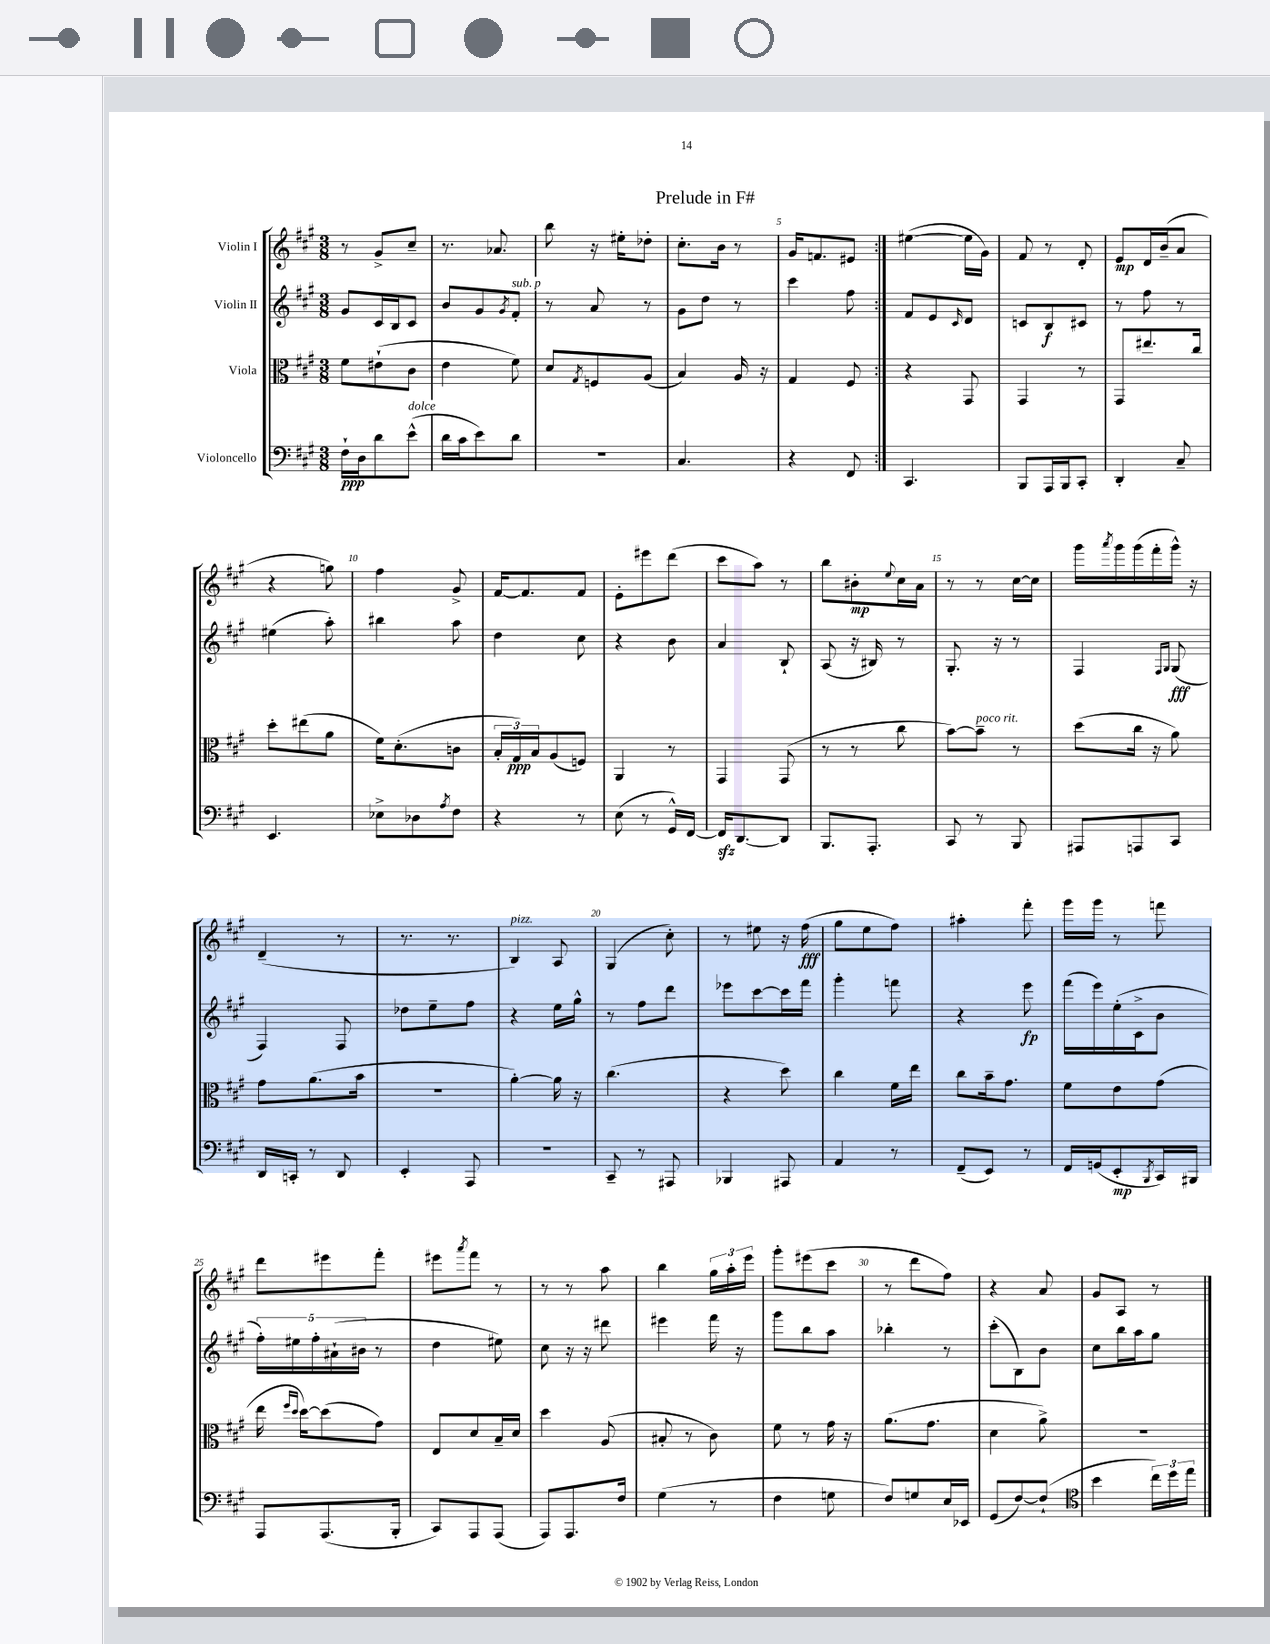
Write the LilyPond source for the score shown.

\header { title = "Prelude in F#" }
<<
\new StaffGroup <<
\new Staff = "s0" \with { instrumentName = "Violin I" } {
    \clef treble \key a \major \numericTimeSignature \time 3/8
    \repeat volta 2 { r8 gis'8-> cis''8-- |
    r8. aes'8. |
    b''8 r16 eis''16-. des''8-. |
    cis''8.-. b'16 r8 |
    gis'16 f'8. eis'8 | }
    eis''4~( eis''16 gis'16) |
    fis'8 r8 d'8-. |
    e'8\mp d'16 b'16--( a'8 |
    r4 g''8) |
    fis''4 gis'8-> |
    fis'16~ fis'8. fis'8 |
    e'8-. eis'''8 d'''8( |
    cis'''8 a''8) r8 |
    b''8 bis'8-.\mp \appoggiatura { e''8 } cis''16 a'16 |
    r8 r8 cis''16~ cis''16 |
    gis'''16 \acciaccatura { a'''8 } gis'''16 gis'''16( fis'''16-. gis'''16-^) r16 |
    d'4--( r8 |
    r8. r8. |
    b4^\markup { \italic "pizz." }) a8 |
    gis4( cis''8-.) |
    r8 eis''8 r16 fis''16\fff( |
    gis''8 e''8 fis''8) |
    ais''4-. fis'''8-. |
    gis'''16 gis'''16 r8 f'''8 |
    d'''8 eis'''8 fis'''8-. |
    eis'''8 \acciaccatura { a'''8 } fis'''8 r8 |
    r8 r8 a''8 |
    b''4 \tuplet 3/2 { gis''16 a''16-. e'''16 } |
    gis'''8-. eis'''8( cis'''8 |
    r8 d'''8 fis''8) |
    r4 a'8 |
    gis'8 a8 r8 \bar "|." |
}
\new Staff = "s1" \with { instrumentName = "Violin II" } {
    \clef treble \key a \major \numericTimeSignature \time 3/8
    \repeat volta 2 { gis'8 cis'16 b16 cis'8 |
    b'8 gis'8 \acciaccatura { gis'8 } fis'8-.^\markup { \italic "sub. p" } |
    r8 a'8 r8 |
    gis'8 d''8 r8 |
    cis'''4 fis''8 | }
    fis'8 e'8 \grace { cis'16 } d'8 |
    c'8 b8\f cis'8 |
    r8 fis''8 r8 |
    eis''4( a''8-.) |
    bis''4 a''8 |
    d''4 cis''8 |
    r4 b'8 |
    a'4 b8-! |
    a8( r16 bis16) r8 |
    gis8.-. r16 r8 |
    fis4 \grace { fis16 gis16 } gis8\fff( |
    fis4) fis8 |
    des''8 e''8-- fis''8 |
    r4 e''16 gis''16-^ |
    r8 fis''8 d'''8 |
    ees'''8 cis'''8~ cis'''16 fis'''16 |
    gis'''4-. f'''8 |
    r4 e'''8\fp |
    fis'''16( e'''16) e''16-.( cis'16-> b'8 |
    \tuplet 5/4 { fis''16-.) eis''16 fis''16-. ais'16-!( bis'16 } r8 |
    d''4 eis''8) |
    cis''8 r16 r16 dis'''8 |
    eis'''4 fis'''16 r16 |
    gis'''8 b''8 a''8 |
    bes''4-. r8 |
    cis'''8-.( b8) b'8 |
    cis''8 b''16 a''16 gis''8 \bar "|." |
}
\new Staff = "s2" \with { instrumentName = "Viola" } {
    \clef alto \key a \major \numericTimeSignature \time 3/8
    \repeat volta 2 { fis'8 eis'8-!( cis'8 |
    e'4 fis'8) |
    d'8 \acciaccatura { gis8 } f8 a8( |
    b4) a16 r16 |
    gis4 fis8 | }
    r4 gis,8 |
    gis,4 r8 |
    gis,8 eis''8. cis''16 |
    d''8-. eis''8( a'8 |
    fis'16) d'8.-.( c'8 |
    \tuplet 3/2 { b16-. gis16\ppp) b16 } a8( f8) |
    a,4 r8 |
    gis,4 gis,8( |
    r8 r8 cis''8 |
    b'8~) b'8--^\markup { \italic "poco rit." } r8 |
    d''8( cis''16 r16 a'8) |
    gis'8 a'8.( b'16 |
    R4. |
    a'4~-.) a'16 r16 |
    cis''4.( |
    r4 d''8) |
    cis''4 fis'16 e''16 |
    cis''8 b'16-- gis'8. |
    fis'8 e'8 gis'8( |
    e''16 \grace { fis''16 d''16 } d''16~) d''8( gis'8) |
    e8 d'8 b16-- d'16 |
    d''4 a8( |
    bis8-. r8 cis'8) |
    fis'8 r8 gis'16 r16 |
    a'8.( gis'8. |
    d'4 a'8->) |
    R4. \bar "|." |
}
\new Staff = "s3" \with { instrumentName = "Violoncello" } {
    \clef bass \key a \major \numericTimeSignature \time 3/8
    \repeat volta 2 { fis16-!\ppp d16 d'8 e'8-^^\markup { \italic "dolce" }( |
    d'16 cis'16 e'8) d'8 |
    R4. |
    cis4. |
    r4 fis,8 | }
    cis,4. |
    b,,8 a,,16 b,,16 cis,8-. |
    d,4-. cis8-- |
    e,4. |
    ees8-> des8 \acciaccatura { a8 } fis8 |
    r4 r8 |
    e8( r8 gis,16-^) fis,16~ |
    fis,16\sfz d,8.~ d,8 |
    b,,8. a,,8.-. |
    cis,8 r8 b,,8 |
    ais,,8 a,,8 cis,8 |
    d,16 c,16-. r8 d,8 |
    e,4-. a,,8 |
    R4. |
    cis,8-- r8 ais,,8 |
    bes,,4 ais,,8 |
    a,4 r8 |
    fis,8--( e,8) r8 |
    fis,16 g,16( e,8-.\mp \acciaccatura { b,,8 } cis,16) bis,,16 |
    a,,8 a,,8.( b,,16-. |
    cis,8) a,,8 a,,8( |
    a,,8) a,,8. fis16 |
    gis4( r8 |
    fis4 g8 |
    fis8) g8 e16 ees,16 |
    gis,8( fis8~) fis8-!( |
    \clef tenor b'4 \tuplet 3/2 { cis''16) d''16 e''16 } \bar "|." |
}
>>
>>
\layout { \context { \Score \override BarNumber.break-visibility = ##(#f #t #t) barNumberVisibility = #(every-nth-bar-number-visible 5) } }
